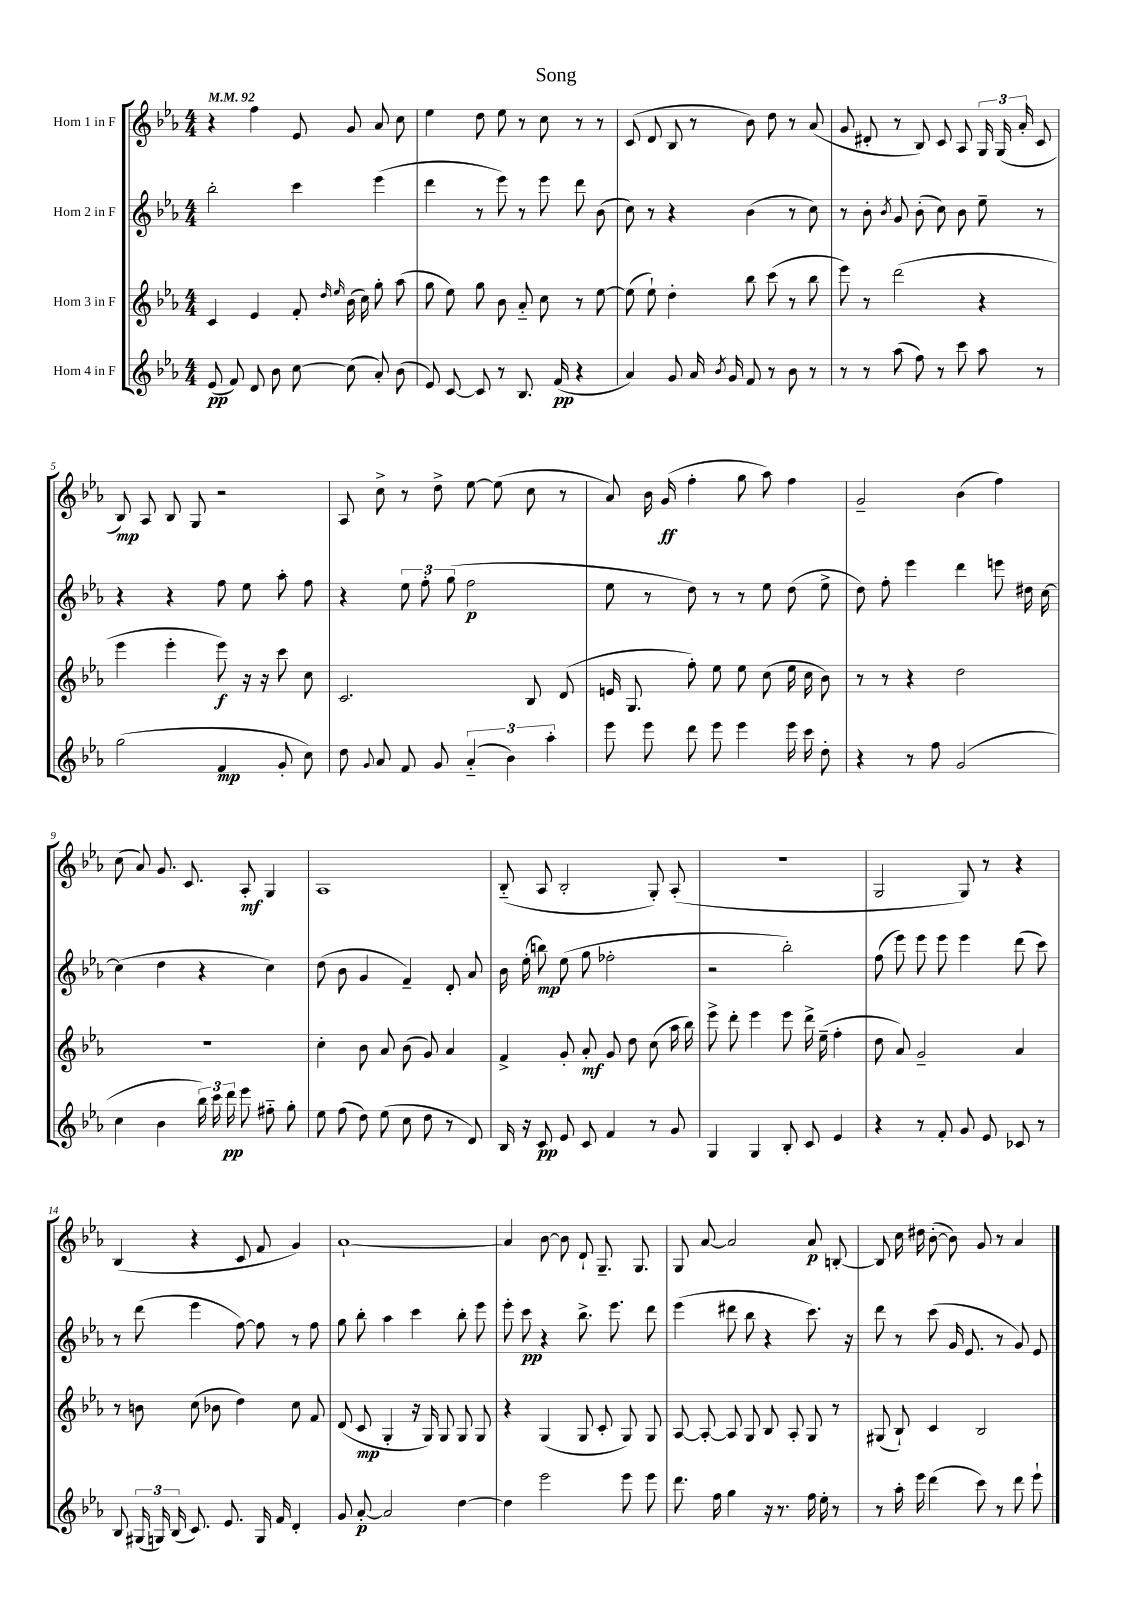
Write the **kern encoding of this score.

**kern	**kern	**kern	**kern
*staff4	*staff3	*staff2	*staff1
*clefG2	*clefG2	*clefG2	*clefG2
*k[b-e-a-]	*k[b-e-a-]	*k[b-e-a-]	*k[b-e-a-]
*M4/4	*M4/4	*M4/4	*M4/4
*MM92	*MM92	*MM92	*MM92
(8e-	4c	2bb-'	4r
8f)	.	.	.
8d	4e-	.	4ff
8b-	.	.	.
[8cc	8f'	4ccc	8e-
.	16qqdd	.	.
.	16qqee-	.	.
(8cc]	(16b-	.	8g
.	16cc)	.	.
8a-')	8gg'	(4eee-	8a-
(8b-	(8aa-	.	8cc
=	=	=	=
8e-)	8gg	4ddd	4ee-
[8c	8ee-)	.	.
8c]	8gg	8r	8dd
8r	8b-	8eee-)	8ee-
8.B-	8a-'~	8r	8r
.	8cc	8eee-	8cc
(16f	.	.	.
4r	8r	8ddd	8r
.	[8ee-	(8b-	8r
=	=	=	=
4a-)	(8ee-]	8cc)	(8c
.	8ee-`)	8r	8d
8g	4dd'	4r	8B-
16a-	.	.	8r
8qb-	.	.	.
16g	.	.	.
8f	8bb-	(4b-	8b-)
8r	(8ccc	.	8dd
8b-	8r	8r	8r
8r	8bb-	8cc)	(8a-
=	=	=	=
8r	8eee-)	8r	8g
8r	8r	8b-'	8d#'
.	.	8qb-	.
(8aa-	(2ddd	8g	8r
8ff)	.	(8b-'	8B-)
8r	.	8cc)	8c
8ccc	.	8b-	8A-
8aa-	4r	8ee-~	24G
.	.	.	(24G
.	.	.	24a-'
8r	.	8r	8c
=	=	=	=
(2gg	4eee-	4r	8B-)
.	.	.	8A-
.	4eee-'	4r	8B-
.	.	.	8G
4f	8eee-)	8ff	2r
.	16r	8ee-	.
.	16r	.	.
8g'	8ccc	8aa-'	.
8cc)	8cc	8ff	.
=	=	=	=
8dd	2.c	4r	8A-
8qqg	.	.	.
8a-	.	.	8cc^
8f	.	12ee-	8r
.	.	12ff'	.
8g	.	.	8dd^
.	.	(12gg	.
(6a-'~	.	2ff	[8ee-
.	.	.	(8ee-]
6b-)	.	.	.
.	8B-	.	8cc
6aa-'	.	.	.
.	(8d	.	8r
=	=	=	=
8eee-	16e	8ee-	8a-)
.	8.G	.	.
8eee-	.	8r	16b-
.	.	.	(16g
8ddd	8ff')	8dd)	4ff'
8eee-	8ee-	8r	.
4eee-	8ee-	8r	8gg
.	(8cc	8ee-	8aa-)
16eee-	16ee-	(8dd	4ff
16ccc	16cc	.	.
8dd'	8b-)	8ee-^	.
=	=	=	=
4r	8r	8dd)	2g~
.	8r	8ff'	.
8r	4r	4eee-	.
8ff	.	.	.
(2g	2dd	4ddd	(4b-
.	.	8eee	4ff)
.	.	16dd#	.
.	.	[16cc	.
=	=	=	=
4cc	1r	(4cc]	(8cc
.	.	.	8a-)
4b-	.	4dd	8.g
.	.	.	8.c
24bb-)	.	4r	.
24ccc	.	.	.
24ddd	.	.	.
8eee-	.	.	8A-'
8ff#'~	.	4cc)	4G
8gg'	.	.	.
=	=	=	=
8ee-	4cc'	(8dd	1A-
(8ff	.	8b-	.
8dd)	8b-	4g	.
(8ee-	8a-	.	.
8cc	(8b-	4f~)	.
8dd	8g)	.	.
8r	4a-	8d'	.
8d)	.	8a-	.
=	=	=	=
16B-	4f^	16b-	(8B-'~
16r	.	(16ee-'	.
8c	.	8bb)	8A-
8e-	8g'	(8ee-	2B-'
8c	8a-'	8gg	.
4f	8g	2ff-'	.
.	8dd	.	.
8r	(8cc	.	8G')
8g	16aa-	.	(8A-'
.	16bb-)	.	.
=	=	=	=
4G	8eee-^	2r	1r
.	8ddd'	.	.
4G	4eee-	.	.
8B-'	8eee-	2bb-')	.
8c	16ddd^	.	.
.	(16ee-~	.	.
4e-	4ff'	.	.
=	=	=	=
4r	8dd	(8ff	2G
.	8a-)	8eee-)	.
8r	2g~	8eee-	.
8f'	.	8eee-	.
8g	.	4eee-	8G)
8e-	.	.	8r
8c-	4a-	(8ddd	4r
8r	.	8ccc)	.
=	=	=	=
8B-	8r	8r	(4B-
(24G#	8b	(8ddd	.
24G)	.	.	.
(24B-	.	.	.
8.c)	(8cc	4eee-	4r
.	8b-	.	.
8.e-	.	.	.
.	4dd)	[8ff)	8c
16G	.	8ff]	8f
16f	.	.	.
4d'	8cc	8r	4g)
.	8f	8ff	.
=	=	=	=
8g	(8d	8gg	[1a-`
[8a-'	8c	8bb-'	.
2a-]	4G'	4aa-	.
.	16r	4ccc	.
.	16G)	.	.
.	8G	.	.
[4dd	8G	8bb-'	.
.	8G	8eee-	.
=	=	=	=
4dd]	4r	8eee-'	4a-]
.	.	8ccc	.
2eee-	(4G	4r	[8b-
.	.	.	8b-]
.	8G	8.bb-^	8d`
.	8c'	.	8.G~
.	.	8.eee-	.
8eee-	8G)	.	.
.	.	.	8.G
8eee-	8G	8ddd	.
=	=	=	=
8.ddd	[8A-	(4eee-	8G
.	8A-'_	.	[8a-
16ff	.	.	.
4gg	8A-]	8ddd#	2a-]
.	8G	8bb-	.
16r	8B-	4r	.
8.r	.	.	.
.	8A-'	.	.
16ff	8G	8.ccc)	8a-
16ee-'	.	.	.
8r	8r	.	[8B'
.	.	16r	.
=	=	=	=
8r	(8G#	8ddd	8B]
16aa-'	8B-`)	8r	16cc
16eee-	.	.	16dd#
(4ddd	4c	(8ccc	([8b-'
.	.	16g	8b-])
.	.	8.e-	.
8ccc)	2B-	.	8g
8r	.	8r	8r
8ddd	.	8g)	4a-
8eee-`	.	8e-	.
==	==	==	==
*-	*-	*-	*-
